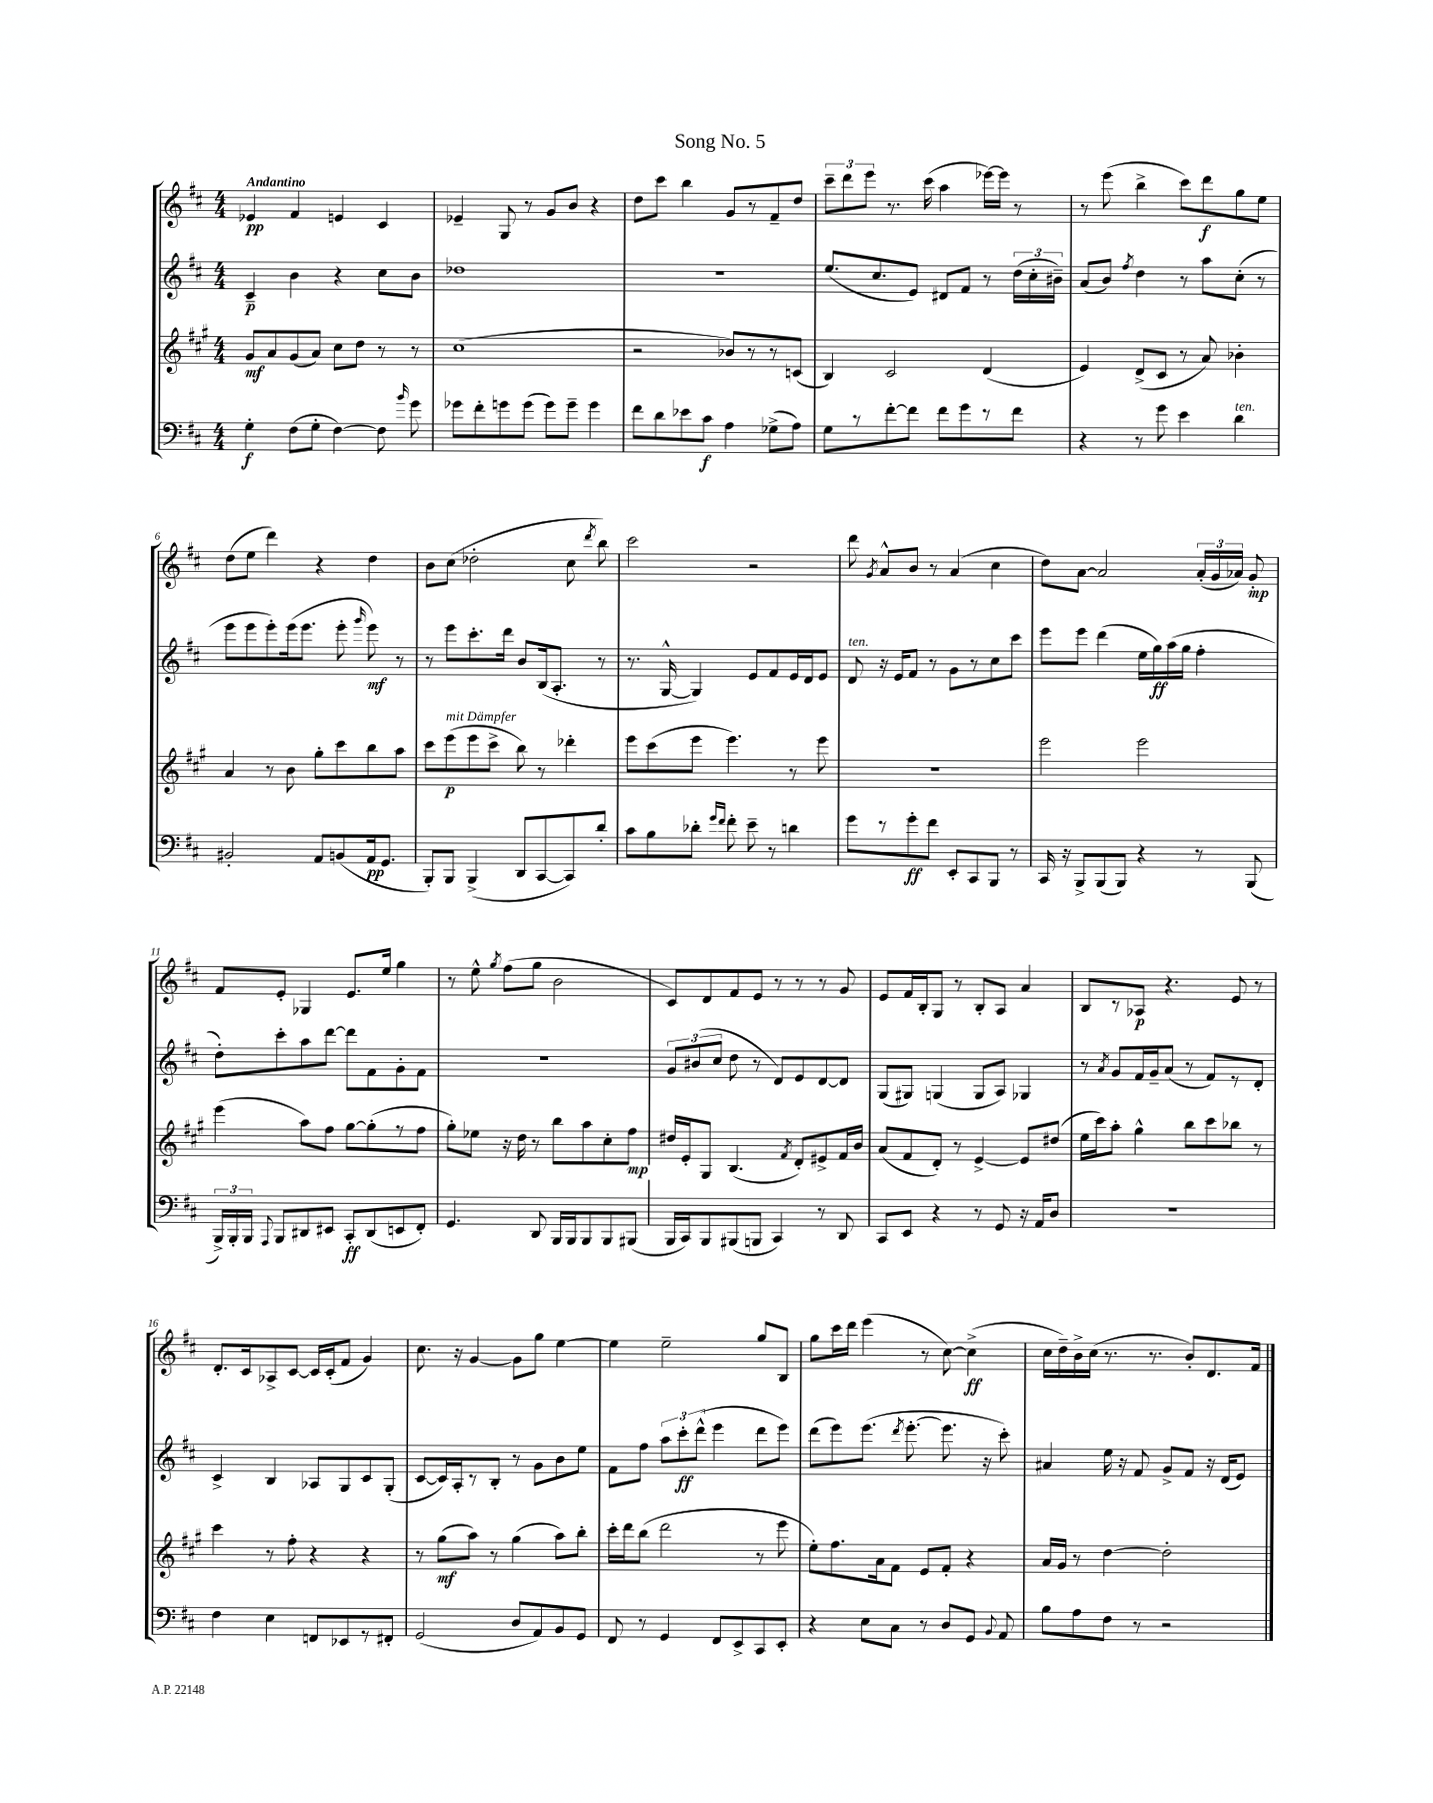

**kern	**dynam	**kern	**dynam	**kern	**dynam	**kern	**dynam
*part4	*part4	*part3	*part3	*part2	*part2	*part1	*part1
*staff4	*staff4	*staff3	*staff3	*staff2	*staff2	*staff1	*staff1
*clefF4	*	*clefG2	*	*clefG2	*	*clefG2	*
*k[f#c#]	*	*k[f#c#g#]	*	*k[f#c#]	*	*k[f#c#]	*
*M4/4	*	*M4/4	*	*M4/4	*	*M4/4	*
=1	=1	=1	=1	=1	=1	=1	=1
!	!	!	!	!	!	!LO:TX:a:B:t=Andantino	!
4G'\	f	8g#/L	mf	4c#~/	p	4e-X/	pp
.	.	8a/	.	.	.	.	.
(8F#\L	.	(8g#/	.	4b\	.	4f#/	.
8G'\J	.	8a/J)	.	.	.	.	.
[4F#\)	.	8cc#\L	.	4r	.	4en/	.
.	.	8dd\J	.	.	.	.	.
8F#\]	.	8r	.	8cc#\L	.	4c#/	.
16qqb/	.	.	.	.	.	.	.
8g\	.	8r	.	8b\J	.	.	.
=2	=2	=2	=2	=2	=2	=2	=2
8g-X\L	.	(1cc#	.	1dd-X	.	4e-X~/	.
8f#'\	.	.	.	.	.	.	.
8gn\	.	.	.	.	.	8G/	.
(8g\J	.	.	.	.	.	8r	.
8g\L)	.	.	.	.	.	8g/L	.
8g~\J	.	.	.	.	.	8b/J	.
4g\	.	.	.	.	.	4r	.
=3	=3	=3	=3	=3	=3	=3	=3
8f#\L	.	2r	.	1r	.	8dd\L	.
8d\	.	.	.	.	.	8ccc#\J	.
8e-X\	.	.	.	.	.	4bb\	.
8c#\J	f	.	.	.	.	.	.
4A\	.	8b-X/L)	.	.	.	8g/L	.
.	.	8r	.	.	.	8r	.
(8G-X^\L	.	8r	.	.	.	8f#~/	.
8A\J)	.	(8cn/J	.	.	.	8dd/J	.
=4	=4	=4	=4	=4	=4	=4	=4
8G\L	.	4B/)	.	(8.ee/L	.	12ccc#~\L	.
.	.	.	.	.	.	12ddd\	.
8r	.	.	.	.	.	.	.
.	.	.	.	.	.	12eee\J	.
.	.	.	.	8.cc#/	.	.	.
[8f#'\	.	2c#/	.	.	.	8.r	.
8f#\J]	.	.	.	8e/J)	.	.	.
.	.	.	.	.	.	(16ccc#\	.
8f#\L	.	.	.	8d#X/L	.	4aa\	.
8g\	.	.	.	8f#/J	.	.	.
8r	.	(4d/	.	8r	.	[16eee-X\LL)	.
.	.	.	.	.	.	16eee-\JJ]	.
8f#\J	.	.	.	(24dd\LL	.	8r	.
.	.	.	.	24cc#'\	.	.	.
.	.	.	.	24b#X~\JJ)	.	.	.
=5	=5	=5	=5	=5	=5	=5	=5
4r	.	4e/)	.	(8a/L	.	8r	.
.	.	.	.	8b/J)	.	(8eee\	.
.	.	.	.	8qff#/	.	.	.
8r	.	(8d^/L	.	4dd\	.	4bb^\	.
8g\	.	8c#/J	.	.	.	.	.
4e\	.	8r	.	8r	.	8ccc#\L)	.
.	.	8a/)	.	8aa\L	.	8ddd\	f
!LO:TX:a:i:t=ten.	!	!	!	!	!	!	!
4d\	.	4b-X'\	.	(8cc#'\J	.	8gg\	.
.	.	.	.	8r	.	8ee\J	.
!!LO:LB:g=z
=6	=6	=6	=6	=6	=6	=6	=6
2BB#X'/	.	4a/	.	8eee\L	.	(8dd\L	.
.	.	.	.	8eee\	.	8ee\J	.
.	.	8r	.	8eee'\)	.	4ddd\)	.
.	.	8b\	.	(16eee\k	.	.	.
.	.	.	.	8.eee\J	.	.	.
8AA/L	.	8gg#'\L	.	.	.	4r	.
(8BBn/	.	8ccc#\	.	8eee'\	.	.	.
.	.	.	.	16qqggg/	.	.	.
16AA/k	pp	8bb\	.	8eee\)	mf	4dd\	.
8.GG/J	.	.	.	.	.	.	.
.	.	8aa\J	.	8r	.	.	.
=7	=7	=7	=7	=7	=7	=7	=7
8BBB'/L)	.	8ccc#\L	.	8r	.	8b\L	.
!	!	!LO:TX:a:i:t=mit Dämpfer	!	!	!	!	!
8BBB/J	.	(8eee\	p	8eee\L	.	(8cc#\J	.
(4BBB^/	.	8eee\	.	8.ccc#'\	.	2dd-X'\	.
.	.	8ccc#^\J	.	.	.	.	.
.	.	.	.	16ddd\Jk	.	.	.
8DD/L	.	8bb\)	.	8b/L	.	.	.
[8CC#/	.	8r	.	(16B/k	.	.	.
.	.	.	.	8.A'/J	.	.	.
8CC#/])	.	4ddd-X'\	.	.	.	8cc#\	.
.	.	.	.	.	.	8qddd/	.
8d'/J	.	.	.	8r	.	8bb\)	.
=8	=8	=8	=8	=8	=8	=8	=8
8c#\L	.	8eee\L	.	8.r	.	2ccc#\	.
8B\	.	(8ccc#\	.	.	.	.	.
.	.	.	.	[16G^^/	.	.	.
8d-X'\J	.	8eee\J	.	4G/])	.	.	.
16qqg/LL	.	.	.	.	.	.	.
16qqf#/JJ	.	.	.	.	.	.	.
8f#'\	.	4.eee\)	.	.	.	.	.
8e~\	.	.	.	8e/L	.	2r	.
8r	.	.	.	8f#/	.	.	.
4dn\	.	8r	.	16e/L	.	.	.
.	.	.	.	16d/J	.	.	.
.	.	8eee\	.	8e/J	.	.	.
=9	=9	=9	=9	=9	=9	=9	=9
!	!	!	!	!LO:TX:a:i:t=ten.	!	!	!
8g\L	.	1r	.	8d/	.	8ddd\	.
.	.	.	.	.	.	8qg/	.
8r	.	.	.	16r	.	8a^^/L	.
.	.	.	.	16e/KL	.	.	.
8g'\	ff	.	.	8f#/J	.	8b/J	.
8f#\J	.	.	.	8r	.	8r	.
8EE'/L	.	.	.	8g\L	.	(4a/	.
8CC#/	.	.	.	8r	.	.	.
8BBB/J	.	.	.	8cc#\	.	4cc#\	.
8r	.	.	.	8ccc#\J	.	.	.
=10	=10	=10	=10	=10	=10	=10	=10
16CC#/	.	2eee\	.	8eee\L	.	8dd\L)	.
16r	.	.	.	.	.	.	.
8BBB^/L	.	.	.	8eee\J	.	[8a\J	.
(8BBB/	.	.	.	(4ddd\	.	2a/]	.
8BBB/J)	.	.	.	.	.	.	.
4r	.	2eee\	.	16ee\LL	.	.	.
.	.	.	.	16gg\)	ff	.	.
.	.	.	.	(16aa\	.	.	.
.	.	.	.	16gg\JJ	.	.	.
8r	.	.	.	4ff#'\	.	(24a'/LL	.
.	.	.	.	.	.	24g/	.
.	.	.	.	.	.	24a-X/JJ)	.
(8BBB/	.	.	.	.	.	8g'/	mp
!!LO:LB:g=z
=11	=11	=11	=11	=11	=11	=11	=11
24BBB^/LL)	.	(4eee\	.	8dd'\L)	.	8f#/L	.
24BBB'/	.	.	.	.	.	.	.
24BBB/JJ	.	.	.	.	.	.	.
8qqAAA/	.	.	.	.	.	.	.
8BBB/L	.	.	.	8ccc#'\	.	8e'/J	.
8DD#X/	.	8aa\L)	.	8aa\	.	4G-X/	.
8EE#X/J	.	8ff#\J	.	[8ddd\J	.	.	.
8CC#'/L	ff	[8gg#\L	.	8ddd\L]	.	8.e/L	.
(8DD#/	.	(8gg#'\]	.	8f#\	.	.	.
.	.	.	.	.	.	16ee/Jk	.
8EEn/	.	8r	.	8g'\	.	4gg\	.
8FF#'/J)	.	8ff#\J	.	8f#\J	.	.	.
=12	=12	=12	=12	=12	=12	=12	=12
4.GG/	.	8gg#'\L)	.	1r	.	8r	.
.	.	8ee-X\J	.	.	.	8ee^^\	.
.	.	.	.	.	.	8qgg/	.
.	.	16r	.	.	.	(8ff#\L	.
.	.	16dd\	.	.	.	.	.
8DD/	.	8r	.	.	.	8gg\J	.
16BBB/LL	.	8bb\L	.	.	.	2b\	.
16BBB/J	.	.	.	.	.	.	.
8BBB/	.	8aa\	.	.	.	.	.
8BBB/	.	8cc#'\	.	.	.	.	.
(8BBB#X/J	.	8ff#\J	mp	.	.	.	.
=13	=13	=13	=13	=13	=13	=13	=13
16BBB/LL	.	16dd#X/LL	.	12g/L	.	8c#/L)	.
16CC#/J)	.	16e'/J	.	.	.	.	.
.	.	.	.	(12b#X/	.	.	.
8BBB/	.	8G#/J	.	.	.	8d/	.
.	.	.	.	12cc#/J	.	.	.
(8BBB#X/	.	(4.B/	.	8dd\	.	8f#/	.
8BBBn/J	.	.	.	8r	.	8e/J	.
4CC#/)	.	.	.	8d/L)	.	8r	.
.	.	8qf#/	.	.	.	.	.
.	.	8d'/L)	.	8e/	.	8r	.
8r	.	8e#X^/	.	[8d/	.	8r	.
8DD/	.	16f#/L	.	8d/J]	.	8g/	.
.	.	16b/JJ	.	.	.	.	.
=14	=14	=14	=14	=14	=14	=14	=14
8CC#/L	.	(8a/L	.	(8G/L	.	8e/L	.
8EE/J	.	8f#/	.	8G#X/J)	.	16f#/L	.
.	.	.	.	.	.	16B'/J	.
4r	.	8d'/J)	.	(4Gn/	.	8G/J	.
.	.	8r	.	.	.	8r	.
8r	.	[4e^/	.	8G/L	.	8B'/L	.
8GG/	.	.	.	8A/J)	.	8A/J	.
16r	.	8e/L]	.	4G-X/	.	4a/	.
16AA/KL	.	.	.	.	.	.	.
8D/J	.	(8dd#X/J	.	.	.	.	.
=15	=15	=15	=15	=15	=15	=15	=15
1r	.	16ee\LL	.	8r	.	8B/L	.
.	.	16ccc#\J)	.	.	.	.	.
.	.	.	.	8qa/	.	.	.
.	.	8aa'\J	.	8g/L	.	8r	.
.	.	4gg#^^\	.	16f#/L	.	8A-X/J	p
.	.	.	.	16g~/J	.	.	.
.	.	.	.	(8a/J	.	4.r	.
.	.	8bb\L	.	8r	.	.	.
.	.	8ccc#\	.	8f#/L)	.	.	.
.	.	8bb-X\J	.	8r	.	8e/	.
.	.	8r	.	8d'/J	.	8r	.
!!LO:LB:g=z
=16	=16	=16	=16	=16	=16	=16	=16
4F#\	.	4ccc#\	.	4c#^/	.	8.d'/L	.
.	.	.	.	.	.	16c#/k	.
4E\	.	8r	.	4B/	.	8A-X^/	.
.	.	8ff#'\	.	.	.	[8c#/J	.
8FFn/L	.	4r	.	8A-X/L	.	16c#/LL]	.
.	.	.	.	.	.	(16c#'/J	.
8EE-X/	.	.	.	8G/	.	8f#/J	.
8r	.	4r	.	8c#/	.	4g/)	.
8FF#X'/J	.	.	.	(8G'/J	.	.	.
=17	=17	=17	=17	=17	=17	=17	=17
(2GG/	.	8r	.	[8c#/L	.	8.cc#\	.
.	.	(8gg#\L	mf	16c#/L])	.	.	.
.	.	.	.	16A'/J	.	16r	.
.	.	8aa\J)	.	8r	.	[4g/	.
.	.	8r	.	8B'/J	.	.	.
8D/L	.	(4gg#\	.	8r	.	8g\L]	.
8AA/)	.	.	.	8g\L	.	8gg\J	.
8BB/	.	8aa\L)	.	8b\	.	[4ee\	.
8GG/J	.	8bb'\J	.	8ee\J	.	.	.
=18	=18	=18	=18	=18	=18	=18	=18
8FF#/	.	16ccc#'\LL	.	8f#\L	.	4ee\]	.
.	.	16ddd\J	.	.	.	.	.
8r	.	(8bb\J	.	8ff#\J	.	.	.
4GG/	.	2ddd\	.	12aa\L	.	2ee~\	.
.	.	.	.	12ccc#'\	ff	.	.
.	.	.	.	(12ddd^^\J	.	.	.
8FF#/L	.	.	.	4eee\	.	.	.
8EE^/	.	.	.	.	.	.	.
8CC#/	.	8r	.	8ddd\L	.	8gg/L	.
8EE'/J	.	8eee\	.	8eee\J)	.	8B/J	.
=19	=19	=19	=19	=19	=19	=19	=19
4r	.	8ee'\L)	.	(8ddd\L	.	8gg\L	.
.	.	8.ff#\	.	8eee\)	.	16ccc#\L	.
.	.	.	.	.	.	16ddd\JJ	.
8E\L	.	.	.	(8.eee\J	.	(4eee\	.
.	.	16a\k	.	.	.	.	.
8C#\J	.	8f#\J	.	.	.	.	.
.	.	.	.	8qddd/	.	.	.
.	.	.	.	[8.eee'\	.	.	.
8r	.	8e/L	.	.	.	8r	.
8D/L	.	8f#'/J	.	8.eee\]	.	[8cc#\)	.
8GG/J	.	4r	.	.	.	(4cc#^\]	ff
.	.	.	.	16r	.	.	.
8qqBB/	.	.	.	.	.	.	.
8AA/	.	.	.	8ccc#'\)	.	.	.
=20	=20	=20	=20	=20	=20	=20	=20
8B\L	.	16a/LL	.	4a#X/	.	16cc#\LL	.
.	.	16g#/JJ	.	.	.	16dd~\)	.
8A\	.	8r	.	.	.	16b^\	.
.	.	.	.	.	.	(16cc#\JJ	.
8F#\J	.	[4dd\	.	16ee\	.	8.r	.
.	.	.	.	16r	.	.	.
8r	.	.	.	8f#/	.	.	.
.	.	.	.	.	.	8.r	.
2r	.	2dd'\]	.	8g^/L	.	.	.
.	.	.	.	8f#/J	.	8b'/L)	.
.	.	.	.	16r	.	8.d/	.
.	.	.	.	(16d/KL	.	.	.
.	.	.	.	8e/J)	.	.	.
.	.	.	.	.	.	16f#/Jk	.
==	==	==	==	==	==	==	==
*-	*-	*-	*-	*-	*-	*-	*-
